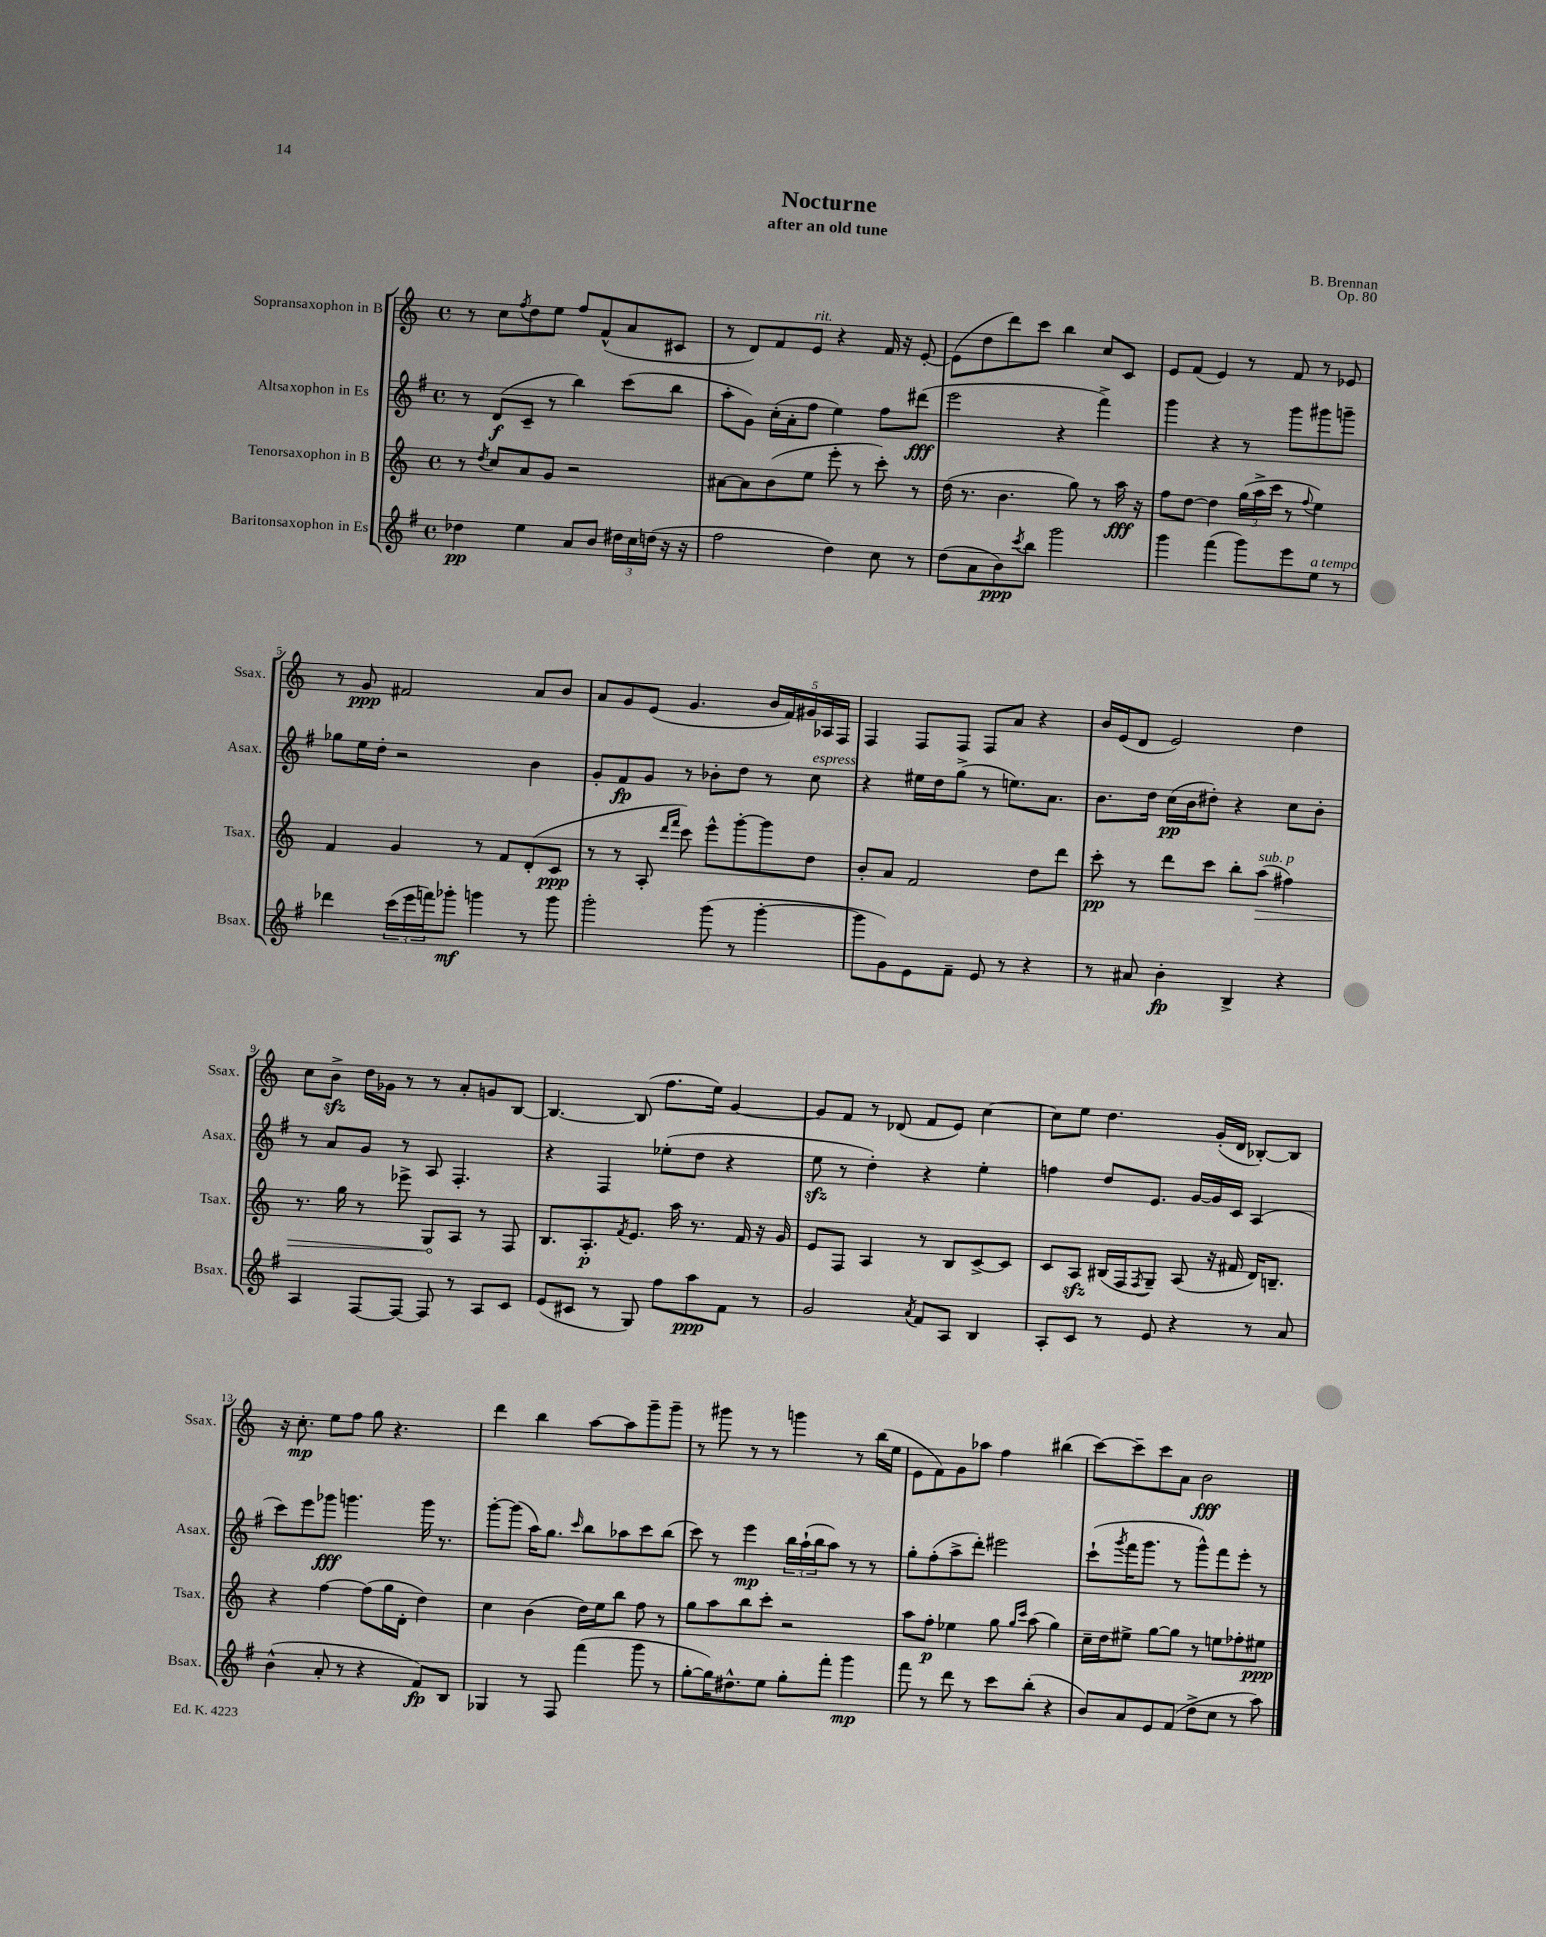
\header { title = "Nocturne" composer = "B. Brennan" subtitle = "after an old tune" opus = "Op. 80" }
<<
\new StaffGroup <<
\new Staff = "s0" \with { instrumentName = "Sopransaxophon in B" shortInstrumentName = "Ssax." } {
    \clef treble \key c \major \defaultTimeSignature \time 4/4
    r8 c''8 \acciaccatura { f''8 } d''8 e''8 f''8 f'8-^( a'8 cis'8 |
    r8 d'8) f'8 e'8^\markup { \italic "rit." } r4 f'16 r16 e'8~-. |
    e'8( d''8 d'''8) c'''8 b''4 c''8 c'8 |
    e'8 f'8( e'4) r8 f'8 r8 ees'8 |
    r8 g'8\ppp fis'2 a'8 b'8 |
    a'8 g'8 e'8( g'4. \tuplet 5/4 { b'16 f'16) gis'16 aes16 f16 } |
    f4 f8 f8 f8 a'8 r4 |
    b'16 e'16( d'8 e'2) d''4 |
    c''8 b'8->\sfz d''16 ges'16 r8 r8 a'8-. g'8 b8~ |
    b4.~ b8( f''8. e''16) g'4~ |
    g'8 f'8 r8 des'8( f'8 e'8) c''4~ |
    c''8 e''8 d''4. g'16-.( d'16 bes8~-.) bes8 |
    r16 c''8.-.\mp e''8 f''8 g''8 r4. |
    d'''4 b''4 a''8~ a''8 g'''8-- g'''8-- |
    r8 gis'''8 r8 r8 g'''4 r8 b''16( e''16 |
    e'8 f'8) g'8 aes''8 f''4 bis''4( |
    c'''8~) c'''8-- c'''8 a'8 b'2\fff \bar "|." |
}
\new Staff = "s1" \with { instrumentName = "Altsaxophon in Es" shortInstrumentName = "Asax." } {
    \clef treble \key g \major \defaultTimeSignature \time 4/4
    r8 d'8\f( c'8-- r8 b''4) c'''8( b''8 |
    a''8-. g'8) c''16-.( a'16-. fis''8 e''4) fis''8 dis'''8\fff( |
    e'''2 r4 fis'''4->) |
    g'''4 r4 r8 g'''8 gis'''8 g'''8-- |
    ges''8 e''16 d''16-. r2 b'4 |
    g'8-. fis'8\fp g'8 r8 bes'8-. d''8 r8 c''8^\markup { \italic "espress." } |
    r4 eis''16 d''16 g''8->( r8 e''8.) a'8. |
    b'8. d''16 c''16\pp( b'16 dis''8-.) r4 c''8 b'8-. |
    r8 a'8 g'8 r8 a8 fis4.-. |
    r4 fis4 ees''8-.( d''8 r4 |
    e''8\sfz r8 d''4-.) r4 e''4-. |
    f''4 d''8 e'8. g'16~ g'16 c'16 a4( |
    c'''8) e'''8 ges'''8\fff g'''4. g'''16 r8. |
    g'''8~-. g'''8( a''16) g''8. \grace { c'''16 } b''8 aes''8 c'''8 b''8( |
    c'''8) r8 e'''4\mp \tuplet 3/2 { b''16 a''16-!( b''16 } a''8) r8 r8 |
    g''8-. fis''8-.( a''8-> d'''8-.) eis'''2 |
    c'''8-!( \acciaccatura { g'''8 } fis'''16 g'''8. r8 g'''8-^) fis'''8 e'''8-. r8 \bar "|." |
}
\new Staff = "s2" \with { instrumentName = "Tenorsaxophon in B" shortInstrumentName = "Tsax." } {
    \clef treble \key c \major \defaultTimeSignature \time 4/4
    r8 \acciaccatura { d''8 } c''8 a'8 g'8 r2 |
    ais'8~ ais'8 b'8( e''8 e'''8-. r8 c'''8-.) r8 |
    d''16( r8. b'4. g''8) r8 a''16\fff r16 |
    f''8 d''8~ d''4 \tuplet 3/2 { g''16( a''16-> c'''16 } r8 \appoggiatura { f''8 } e''4) |
    f'4 g'4 r8 f'8 d'8-.( c'8\ppp |
    r8 r8 a8-. \grace { d'''16 f'''16 } c'''8) e'''8-^ g'''8~-. g'''8 d''8 |
    b'8-. a'8 f'2 d''8 d'''8 |
    c'''8-.\pp r8 d'''8 c'''8 b''8-. \once \override Hairpin.circled-tip = ##t a''8\>^\markup { \italic "sub. p" }( fis''4) |
    r8. g''16 r8 ees'''8-> g8\! a8 r8 f8 |
    b8. a8.-.\p \acciaccatura { f'8 } e'8. a''16 r8. f'16 r16 g'16 |
    e'8 f8 a4 r8 b8 c'8~-> c'8 |
    c'8 a8\sfz bis16( f16 \acciaccatura { f8 } g8--) a8( r16 fis'16 d'16) b8.-- |
    r4 f''4~ f''8( g''16 d'16-. d''4) |
    c''4 b'4( d''16) e''16 b''8 f''8 r8 |
    g''8 a''8 b''8 c'''8-. r2 |
    a''8 f''8-.\p ees''4 g''8 \grace { g''16 c'''16 } a''8( g''4) |
    c''16-- d''16 eis''8-> g''8~ g''8 r8 e''8 fes''8-. eis''8\ppp \bar "|." |
}
\new Staff = "s3" \with { instrumentName = "Baritonsaxophon in Es" shortInstrumentName = "Bsax." } {
    \clef treble \key g \major \defaultTimeSignature \time 4/4
    des''4\pp e''4 a'8 b'8 \tuplet 3/2 { dis''16 c''16 d''16( } r16 r16 |
    fis''2 d''4) c''8 r8 |
    d''8( a'8 b'8\ppp) \acciaccatura { c'''8 } b''8 g'''2 |
    g'''4 fis'''4( g'''8) e'''8 e''8^\markup { \italic "a tempo" } r8 |
    des'''4 \tuplet 3/2 { c'''16( e'''16 f'''16) } ges'''8-.\mf g'''4 r8 g'''8 |
    g'''2-. g'''8( r8 g'''4~-. |
    g'''8 g'8) e'8 fis'8-- e'8 r8 r4 |
    r8 ais'8 b'4-.\fp b4-> r4 |
    a4 fis8~ fis8~ fis8 r8 a8 c'8 |
    e'8( cis'8 r8 g8) fis''8 a''8\ppp fis'8 r8 |
    g'2 \acciaccatura { a'8 } fis'8 a8 b4 |
    a8-. c'8 r8 e'8 r4 r8 a'8 |
    b'4-^( a'8-. r8 r4 fis'8\fp) b8 |
    ges4 r8 fis8 fis'''4( g'''8 r8 |
    g''8~-. g''16) dis''8.-^ e''8 g''8-. fis'''8-. g'''4\mp |
    fis'''8 r8 d'''8 r8 c'''8 b''8-.( r4 |
    b'8) a'8 e'8 fis'8( d''8-> c''8 r8 a''8) \bar "|." |
}
>>
>>
